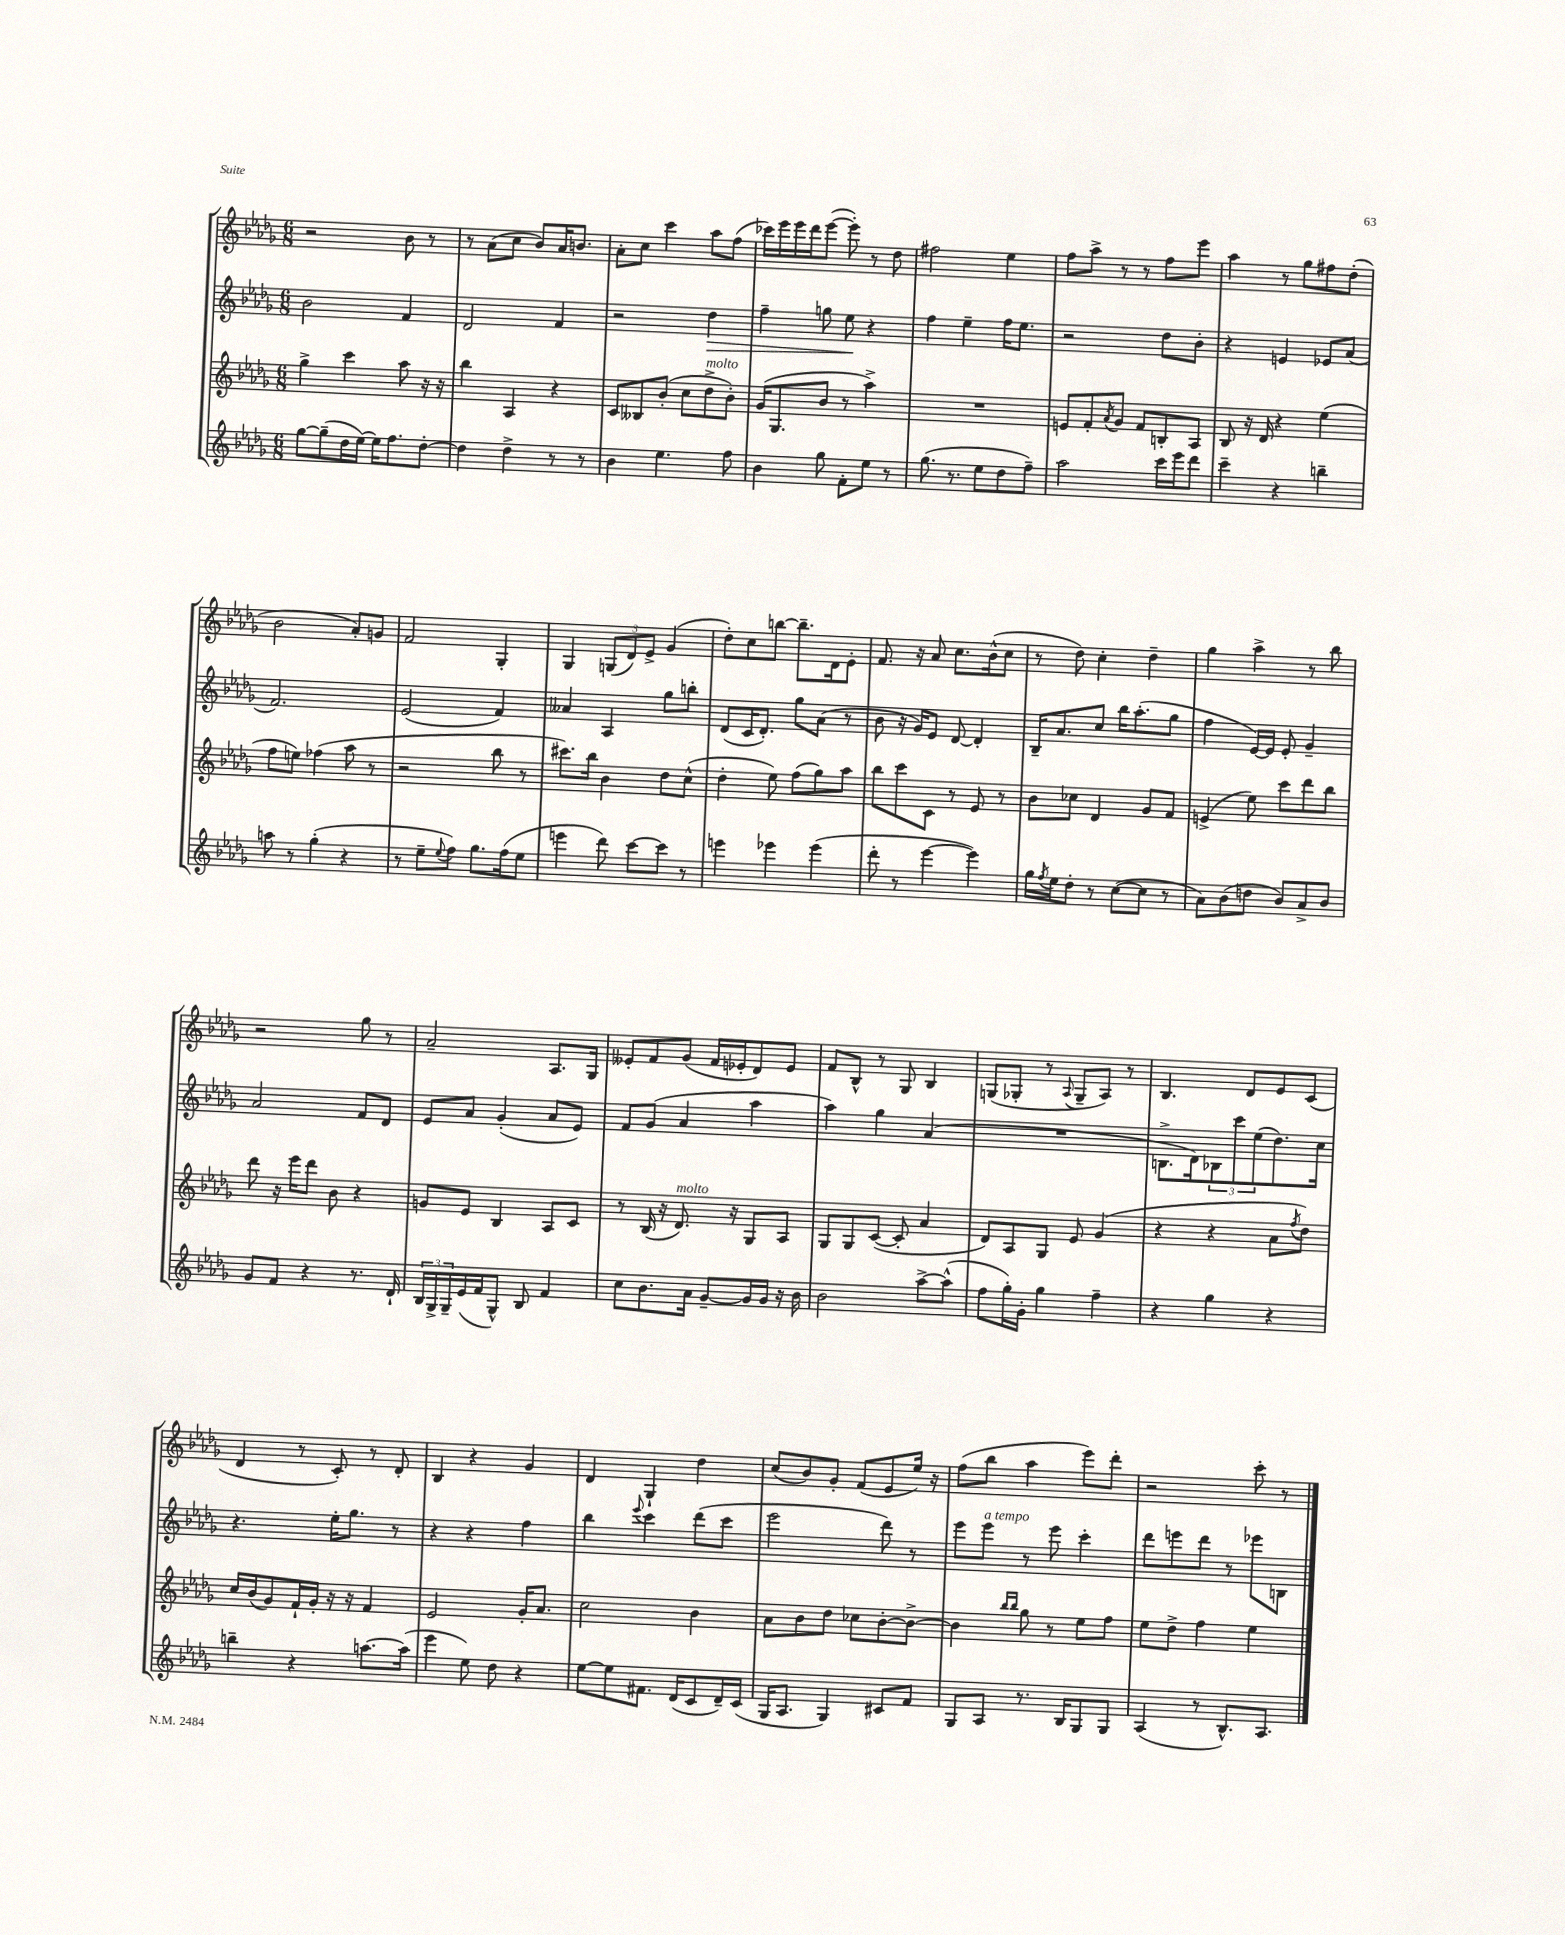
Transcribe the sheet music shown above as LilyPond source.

<<
\new StaffGroup <<
\new Staff = "s0" {
    \clef treble \key des \major \numericTimeSignature \time 6/8
    r2 bes'8 r8 |
    r8 aes'8( c''8 bes'8) aes'16 b'8. |
    aes'8-. c''8 c'''4 aes''8 f''8( |
    ces'''16) ees'''16 ees'''16 des'''16 ees'''8~( ees'''8-.) r8 des''8 |
    fis''2 ees''4 |
    f''8 aes''8-> r8 r8 f''8 ees'''8 |
    aes''4 r8 ges''8 fis''8 des''8-.( |
    bes'2 aes'8-.) g'8 |
    f'2 ges4-. |
    ges4 \tuplet 3/2 { g8( des'8) ees'8-> } ges'4( |
    des''8-.) c''8 b''8~ b''8.-- des'16 ees'8-. |
    f'8. r16 aes'8 c''8. bes'16-^( c''8 |
    r8 des''8) c''4-. des''4-- |
    ges''4 aes''4-> r8 bes''8 |
    r2 ges''8 r8 |
    aes'2-- aes8. ges16 |
    eeses'8-. f'8 ges'8( f'16 ees'16-. des'8) ees'8 |
    f'8 bes8-^ r8 ges8 bes4 |
    g8( ges8-. r8 \appoggiatura { aes8 } ges8-- aes8) r8 |
    bes4. des'8 ees'8 c'8( |
    des'4 r8 c'8-.) r8 des'8-. |
    bes4 r4 ges'4 |
    des'4 ges4-! des''4 |
    c''8( bes'8) ges'8-. f'8( ees'8 ees''16) r16 |
    f''8( bes''8 aes''4 ees'''8) des'''8-. |
    r2 c'''8-. r8 \bar "|." |
}
\new Staff = "s1" {
    \clef treble \key des \major \numericTimeSignature \time 6/8
    bes'2 f'4 |
    des'2 f'4 |
    r2 des''4\> |
    f''4-- g''8 ees''8\! r4 |
    f''4 ees''4-- f''16 ees''8. |
    r2 des''8 bes'8-. |
    r4 e'4 ees'8 aes'8( |
    f'2.) |
    ees'2( f'4) |
    aeses'4 aes4 ges''8 b''8-. |
    des'8( c'16 des'8.-.) ges''8 aes'8( r8 |
    bes'8 r16 ges'16) ees'8 des'8~ des'4-. |
    bes16-- aes'8. c''8 bes''16 aes''8.-.( ges''8 |
    f''4 ees'16~) ees'16 ees'8-. ges'4-- |
    aes'2 f'8 des'8 |
    ees'8 aes'8 ges'4-.( aes'8 ees'8) |
    f'8 ges'8( aes'4 aes''4 |
    aes''4) ges''4 aes'4( |
    R2. |
    b8.-> des'16) \tuplet 3/2 { bes8 c'''8 ees''8( } des''8.) c''16 |
    r4. ees''16-. ges''8. r8 |
    r4 r4 f''4 |
    bes''4 \appoggiatura { ees'''8 } c'''4 des'''8( c'''8 |
    ees'''2 des'''8) r8 |
    ees'''8 ees'''8^\markup { \italic "a tempo" } r8 ees'''8 c'''4-. |
    des'''8 e'''8 des'''8 r8 ees'''8 b8 \bar "|." |
}
\new Staff = "s2" {
    \clef treble \key des \major \numericTimeSignature \time 6/8
    ges''4-> c'''4 aes''8 r16 r16 |
    bes''4 aes4 r4 |
    c'8 beses8 bes'8-.( c''8 des''8->^\markup { \italic "molto" } bes'8-.) |
    ges'16( ges8. bes'8 r8 aes''4->) |
    R2. |
    e'8 f'8-. \acciaccatura { aes'8 } ges'8 f'8 b8-. aes8 |
    bes8 r16 des'16 r4 ees''4( |
    f''8 e''8) fes''4( aes''8 r8 |
    r2 bes''8 r8 |
    cis'''8.) bes''16 bes'4 des''8 c''8-^( |
    des''4-. ees''8) f''8( ges''8) aes''8 |
    bes''8 c'''8 c'8 r8 ees'8 r8 |
    bes'8 ces''8 des'4 ges'8 f'8 |
    e'4->( ees''8) c'''8 des'''8 bes''8 |
    des'''8 r16 ees'''16 des'''8 bes'8 r4 |
    g'8 ees'8 bes4 aes8 c'8 |
    r8 bes16( r16 des'8.^\markup { \italic "molto" }) r16 ges8 aes8 |
    ges8 ges8 c'8~( c'8-. aes'4 |
    des'8) aes8 ges8 ees'8 ges'4( |
    r4 r4 aes'8 \acciaccatura { f''8 } des''8) |
    c''16 bes'16( ges'8) f'16-! ges'16-. r16 r16 f'4 |
    ees'2 ges'16-. aes'8. |
    c''2 bes'4 |
    aes'8 bes'8 des''8 ces''8 bes'8~-. bes'8~-> |
    bes'4 \grace { bes''16 bes''16 } ges''8 r8 ees''8 f''8 |
    ees''8 des''8-> f''4 ees''4 \bar "|." |
}
\new Staff = "s3" {
    \clef treble \key des \major \numericTimeSignature \time 6/8
    ges''8~ ges''8--( des''16 ees''16~) ees''16 f''8. des''8~-. |
    des''4 des''4-> r8 r8 |
    bes'4 ees''4. f''8 |
    bes'4 ges''8 f'8-. ees''8 r8 |
    ges''8.( r8. ees''8 des''8 f''8--) |
    aes''2 c'''16 ees'''16 des'''8 |
    c'''4-- r4 b''4-- |
    a''8 r8 ges''4-.( r4 |
    r8 ees''8-- \appoggiatura { ees''8 } f''8) ges''8. f''16( ees''8 |
    e'''4 des'''8) c'''8~ c'''8 r8 |
    e'''4 ees'''4 ees'''4( |
    des'''8-. r8 ees'''4~ ees'''4) |
    ges''16 \acciaccatura { f''8 } ees''16 des''8-. r8 c''8~( c''8 r8 |
    aes'8) bes'8( d''8 bes'8) aes'8-> bes'8 |
    ges'8 f'8 r4 r8. des'16-! |
    \tuplet 3/2 { bes16 ges16-> ges16-- } ees'16( f'16 ges8-^) bes8 f'4 |
    c''8 bes'8. aes'16 ges'8~-- ges'16 ges'16 r16 bes'16 |
    bes'2 aes''8~-> aes''8-^( |
    f''8 ges''16-.) ges'16-. ges''4 f''4-- |
    r4 ges''4 r4 |
    b''4-- r4 a''8.~ a''16( |
    ees'''4 ees''8) des''8 r4 |
    ees''8~ ees''8 fis'8. des'16( c'8 des'16--) c'16( |
    ges16 aes8. ges4) cis'8 f'8 |
    ges8 aes8 r8. bes16 ges8 ges8 |
    aes4( r8 bes8.-^) aes8. \bar "|." |
}
>>
>>
\layout { \context { \Score \remove "Bar_number_engraver" } }
